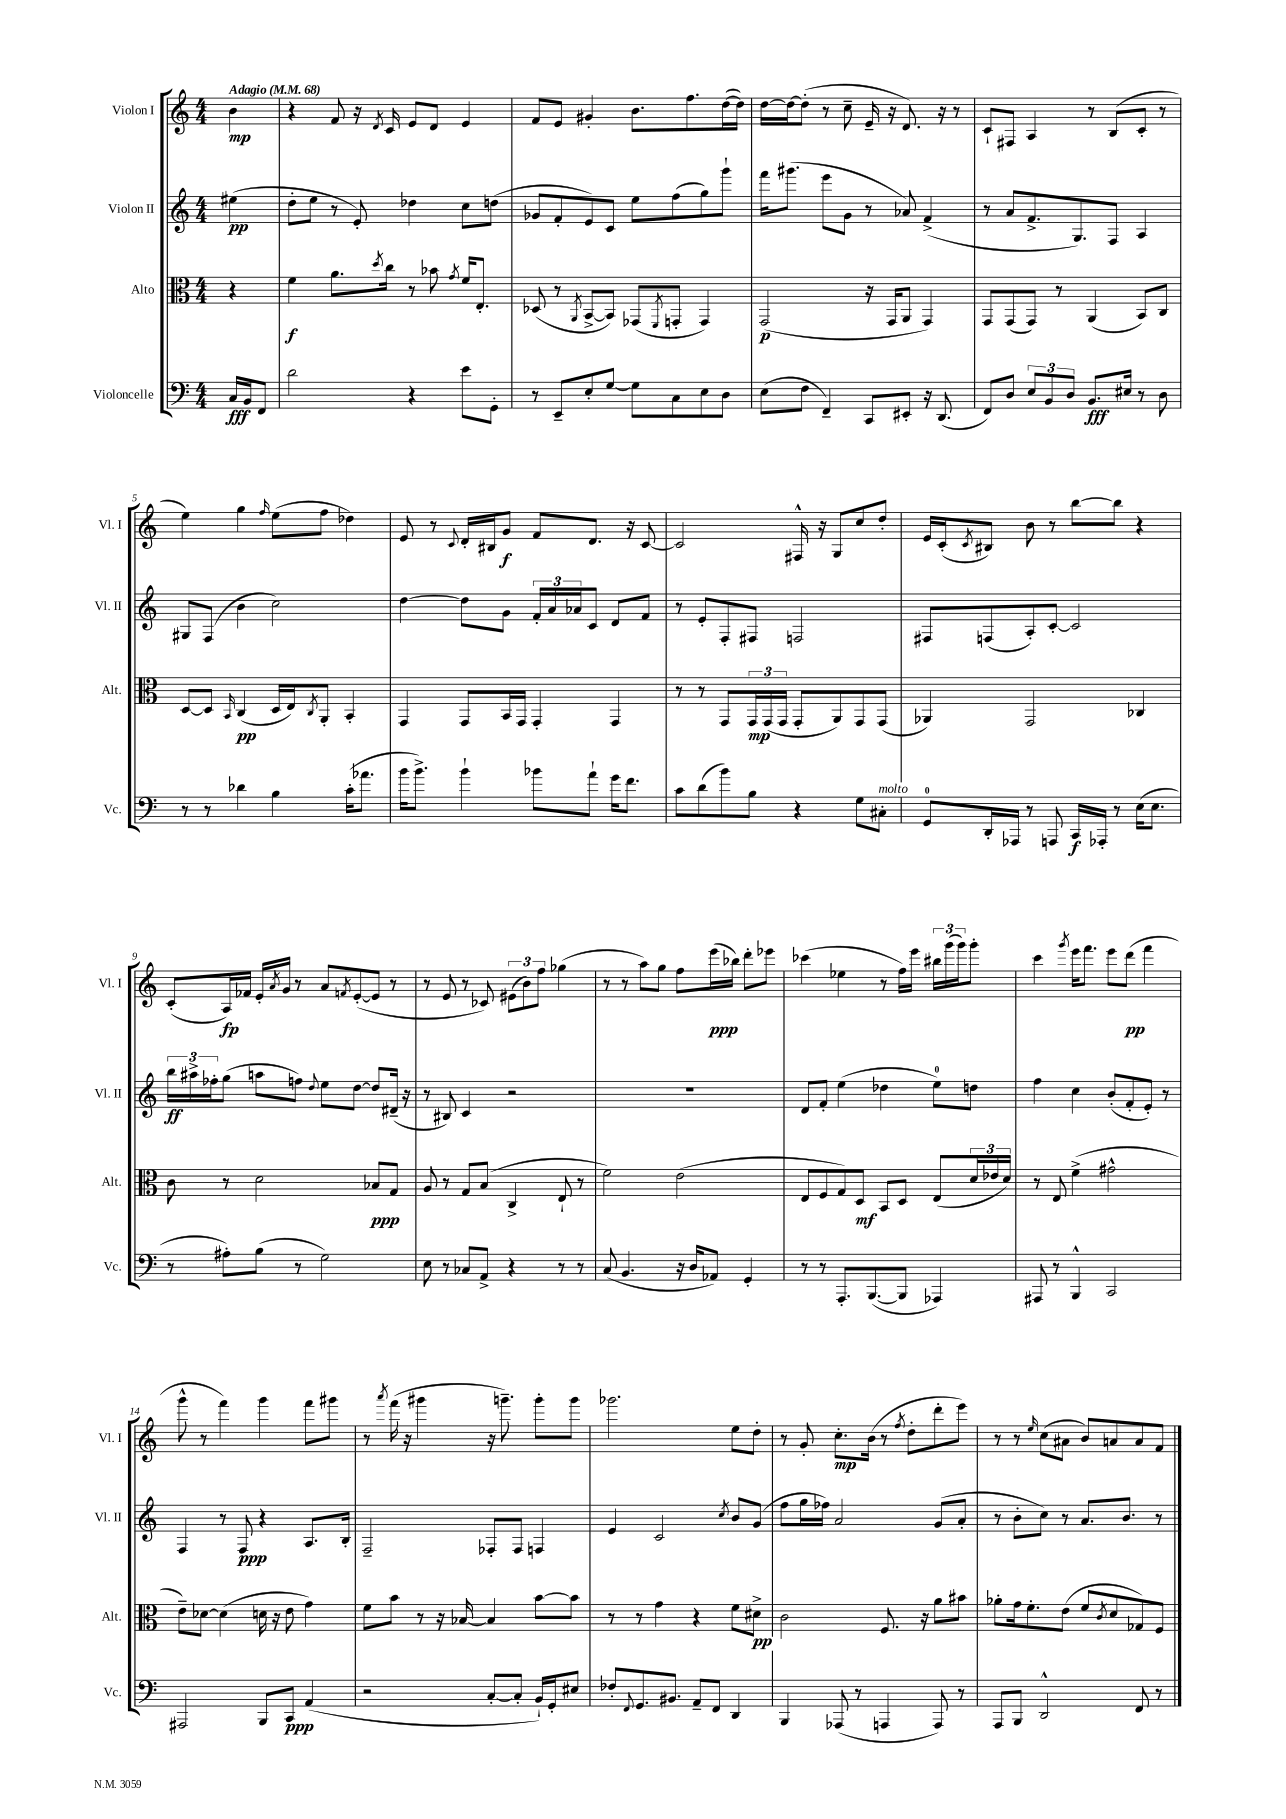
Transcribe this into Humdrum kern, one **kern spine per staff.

**kern	**kern	**kern	**kern
*staff4	*staff3	*staff2	*staff1
*clefF4	*clefC3	*clefG2	*clefG2
*k[]	*k[]	*k[]	*k[]
*M4/4	*M4/4	*M4/4	*M4/4
*MM68	*MM68	*MM68	*MM68
16C	4r	(4ee#	4b
16BB	.	.	.
8FF	.	.	.
=	=	=	=
2d	4f	8dd'	4r
.	.	8ee	.
.	8.a	8r	8f
.	.	8e')	16r
.	8qdd	.	8qd
.	16cc	.	16c
4r	8r	4dd-	8e
.	8b-	.	8d
.	8qg	.	.
8e	16f	8cc	4e
.	8.E'	.	.
8GG'	.	(8dd	.
=	=	=	=
8r	(8D-	8g-	8f
8EE~	8r	8f'	8e
.	8qAA	.	.
8E'	[8BB^	8e)	4g#'
[8G	8BB])	8c	.
8G]	(8GG-	8ee	8.b
.	8qFF	.	.
8C	8GG'	(8ff	.
.	.	.	8.ff
8E	4GG)	8gg)	.
8D	.	8ggg`	([16dd
.	.	.	16dd])
=	=	=	=
(8E	(2GG	16fff	[16dd
.	.	(8.ggg#	16dd_
8F	.	.	(8dd']
4FF~)	.	8eee	8r
.	.	8g	8cc~
8CC	16r	8r	16e~
.	16GG	.	16r
8EE#'	8AA	8a-)	8.d)
16r	4GG)	(4f^	.
(8.DD	.	.	16r
.	.	.	8r
=	=	=	=
8FF)	8GG	8r	8c`
8D	(8GG	8a	8F#
12E	8GG)	8.f^	4A
12BB	.	.	.
.	8r	.	.
12D	.	.	.
.	.	8.G)	.
8.BB	(4AA	.	8r
.	.	8F	(8B
16E#	.	.	.
8r	8BB)	4A	8c'
8D	8C	.	8r
=	=	=	=
8r	[8D	8G#	4ee)
8r	8D]	(8F	.
.	16qqBB	.	.
4d-	(4C	4b	4gg
.	.	.	16qqff
4B	16D	2cc)	(8ee
.	16E)	.	.
.	8qC	.	.
.	8AA'	.	8ff
(16c'	4BB'	.	4dd-)
8.a-	.	.	.
=	=	=	=
16b	4GG	[4dd	8e
8.b^)	.	.	.
.	.	.	8r
.	.	.	8qqc
4b`	8GG	8dd]	16d'
.	.	.	16B#
.	16BB	8g	8g
.	16GG	.	.
8b-	4GG'	24f'	8f
.	.	24a	.
.	.	24a-	.
8a`	.	8c	8.d
16g	4GG	8d	.
8.f	.	.	16r
.	.	8f	[8c
=	=	=	=
8c	8r	8r	2c]
(8d	8r	8e'	.
8b)	8GG	8F'	.
8B	24GG	8F#	.
.	(24GG	.	.
.	24GG	.	.
4r	8GG'	2F	16F#^^
.	.	.	16r
.	8AA)	.	8G
8G	8GG	.	8cc
8C#'	(8GG	.	8dd'
=	=	=	=
8GG	4AA-)	8F#	16e
.	.	.	(16c'
.	.	.	8qc
16DD'	.	(8F	8B#)
16AAA-	.	.	.
8r	2GG	8A')	8b
8AAA	.	[8c'	8r
16CC	.	2c]	[8bb
16AAA-'	.	.	.
8r	.	.	8bb]
(16E	4C-	.	4r
8.E	.	.	.
=	=	=	=
8r	8c	24bb	(8c'
.	.	24aa#^	.
.	.	24ff-'	.
8A#')	8r	(8gg	16A)
.	.	.	16f-
(8B	2d	8aa	16e'
.	.	.	8qa
.	.	.	16g
8r	.	8ff)	8r
.	.	8qqdd	.
2G)	.	8ee	8a
.	.	.	8qf
.	.	[8dd	([8e'
.	8B-	8dd]	8e]
.	8G	(16d#~	8r
.	.	16r	.
=	=	=	=
8E	8A	8r	8r
8r	8r	8B#)	8e
8C-	8G	4c	8r
8AA^	(8B	.	8c-)
4r	4C^	2r	(12e#
.	.	.	12b)
.	.	.	12ff
8r	8E`	.	(4gg-
8r	8r	.	.
=	=	=	=
(8C	2f)	1r	8r
4.BB	.	.	8r
.	.	.	8aa)
.	.	.	8gg
16r	(2e	.	8ff
16D	.	.	.
8AA-)	.	.	(16eee
.	.	.	16bb-)
4GG'	.	.	8ddd'
.	.	.	8eee-
=	=	=	=
8r	8E	8d	(4ccc-
8r	8F	8f'	.
8.AAA'	8G)	(4ee	4ee-
.	8D	.	.
([8.BBB	.	.	.
.	8BB	4dd-	8r
8BBB]	8D	.	16ff)
.	.	.	16eee
4AAA-)	(8E	8ee)	24bb#
.	.	.	(24ggg
.	.	.	24ggg)
.	24d	8dd	8ggg'
.	24e-	.	.
.	24d)	.	.
=	=	=	=
8AAA#	8r	4ff	4ccc
8r	8E	.	.
.	.	.	8qggg
4BBB^^	(4f^	4cc	16eee
.	.	.	8.fff
2CC	2g#^^	(8b'	8eee
.	.	8f'	(8ddd
.	.	8e')	4fff
.	.	8r	.
=	=	=	=
2AAA#	8e~)	4F	8ggg^^
.	[8d-	.	8r
.	(4d-]	8r	4fff)
.	.	8F	.
8BBB	16d	4r	4ggg
.	16r	.	.
8CC	8e	.	.
(4AA	4g)	8.A	8fff
.	.	.	8ggg#
.	.	16B'	.
=	=	=	=
2r	8f	2F~	8r
.	.	.	8qaaa
.	8b	.	(16fff
.	.	.	16r
.	8r	.	4ggg#
.	16r	.	.
.	[16B-	.	.
[8C'	4B-]	8F-'	16r
.	.	.	8.ggg~)
8C']	.	8F-	.
16BB`)	[8b	4F	8ggg'
16GG'	.	.	.
8E#	8b]	.	8ggg
=	=	=	=
8F-'	8r	4e	2.ggg-
8qqFF	.	.	.
8.GG	8r	.	.
.	4g	2c	.
8.BB#	.	.	.
8AA~	4r	.	.
8FF	.	.	.
.	.	8qcc	.
4DD	8f	8b	8ee
.	8d#^	(8g	8dd'
=	=	=	=
4BBB	2c	8ff	8r
.	.	16gg	8g'
.	.	16ff-)	.
(8AAA-	.	2a	8.cc'
8r	.	.	.
.	.	.	(16b
4AAA	8.F	.	8r
.	.	.	8qff
.	.	.	8dd'
.	16r	.	.
8AAA)	8a	(8g	8ddd'
8r	8b#	8a'	8eee)
=	=	=	=
8AAA	8a-'	8r	8r
8BBB	16g	8b'	8r
.	8.f'	.	.
.	.	.	16qqee
2DD^^	.	8cc)	(8cc
.	(8e	8r	8a#
.	8f	8.a	8b)
.	8qc	.	.
.	8d	.	8a
.	.	8.b	.
8FF	8G-)	.	8a
8r	8F	8r	8f
==	==	==	==
*-	*-	*-	*-
